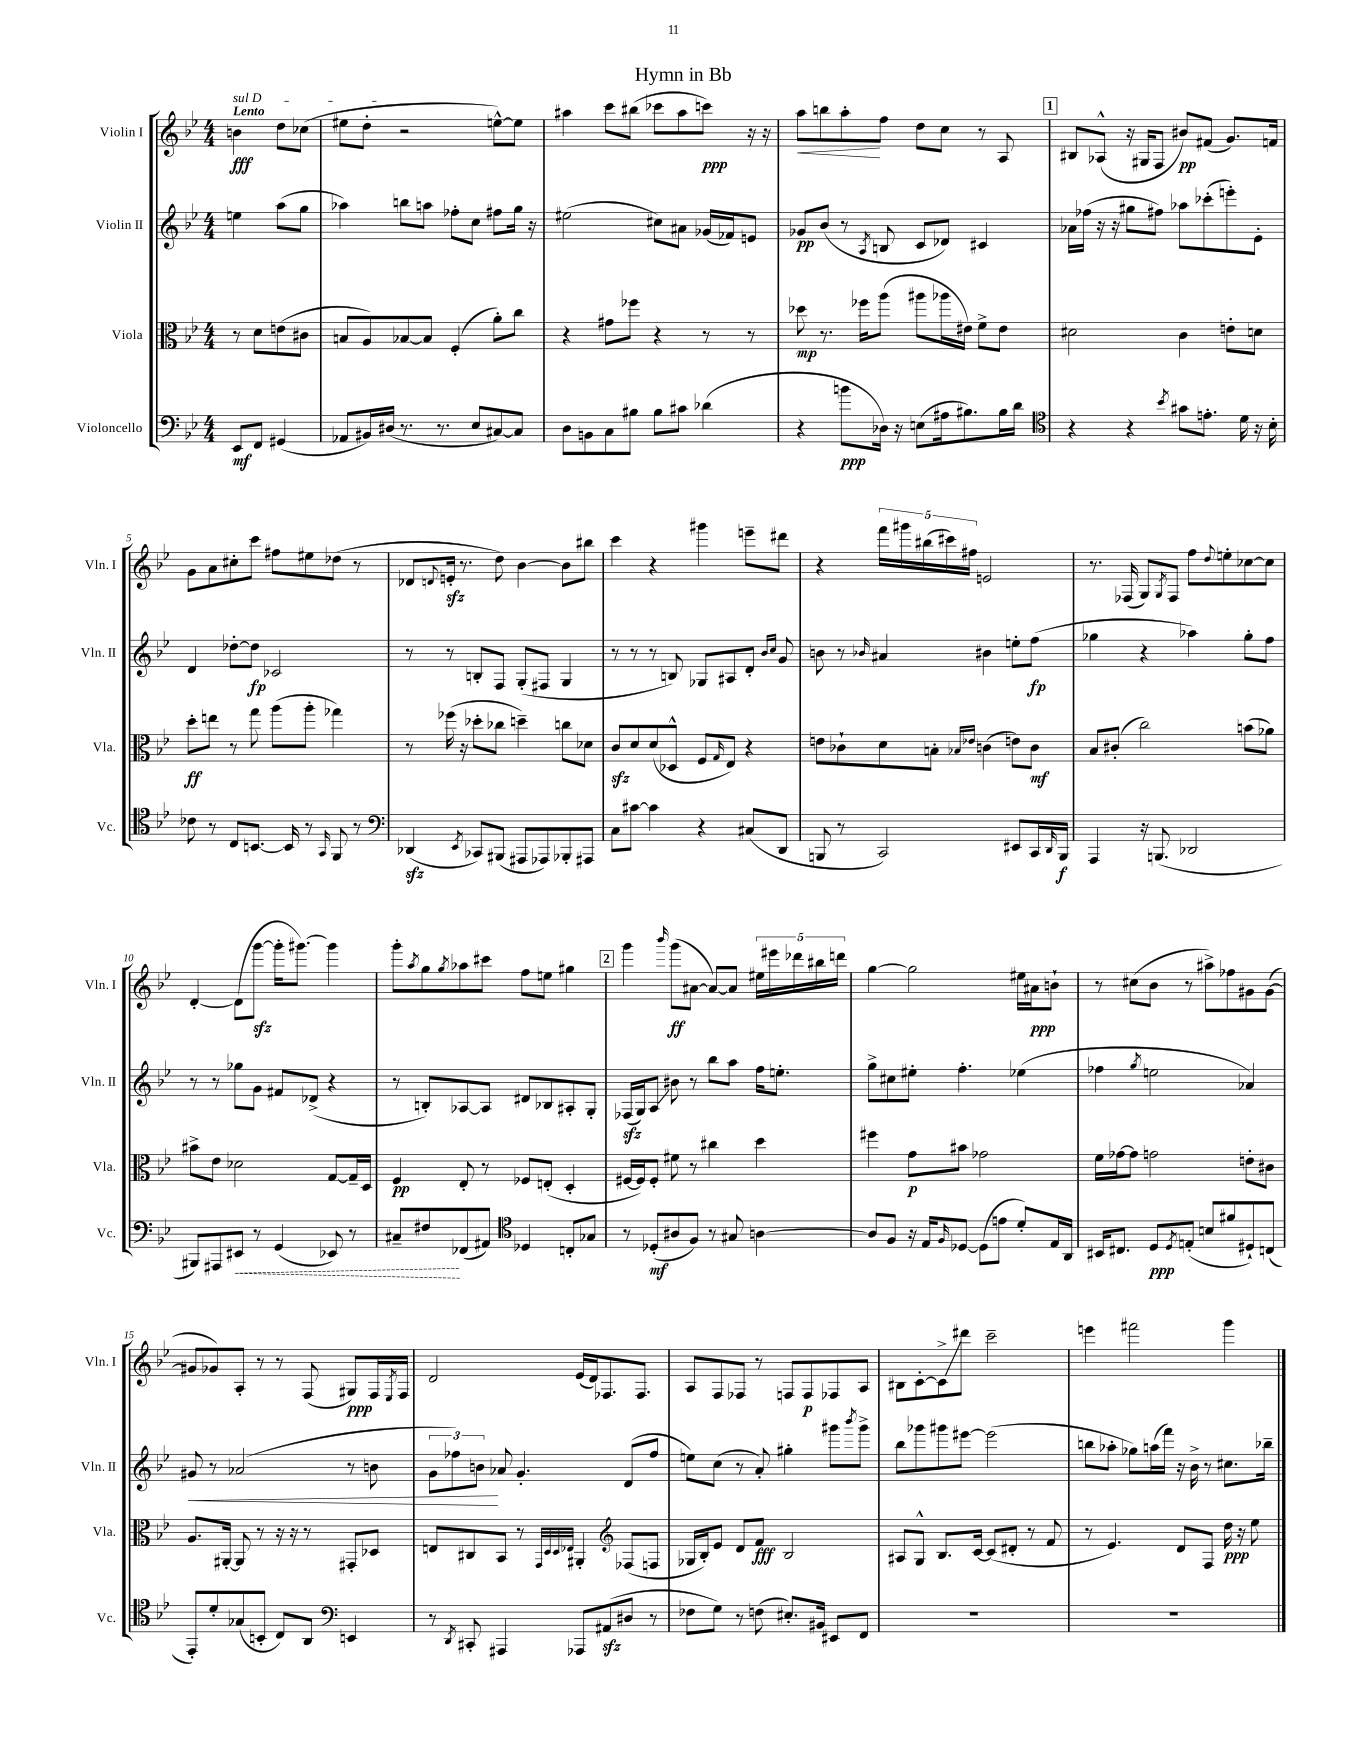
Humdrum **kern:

**kern	**kern	**kern	**kern
*staff4	*staff3	*staff2	*staff1
*clefF4	*clefC3	*clefG2	*clefG2
*k[b-e-]	*k[b-e-]	*k[b-e-]	*k[b-e-]
*M4/4	*M4/4	*M4/4	*M4/4
8EE-	8r	4ee	4b
8FF	8d	.	.
(4GG#	(8e	(8aa	8dd
.	8c#	8gg	(8cc-
=	=	=	=
8AA-	8B	4aa-)	8ee#
16BB#)	8A)	.	8dd'
(16D#	.	.	.
8.r	[8B-	8bb	2r
.	8B-]	8aa	.
8.r	.	.	.
.	(4F'	8ff-'	.
8E-	.	8cc	.
[8C#)	8a')	8ff#	[8ee^^)
8C#]	8cc	16gg	8ee]
.	.	16r	.
=	=	=	=
8D	4r	(2ee#	4aa#
8BB	.	.	.
8C	8g#	.	8ccc
8B#	8ff-	.	(8bb#
8B#	4r	8cc#)	8ccc-
8c#	.	8a#	8aa#
(4d-	8r	(16g-	8ccc)
.	.	16f-)	.
.	8r	8e	16r
.	.	.	16r
=	=	=	=
4r	8dd-	8g-	8aa
.	8.r	(8b-	8bb
8b	.	8r	8aa'
.	16ff-	.	.
.	.	8qA	.
16D-)	(8aa	8B	8ff
16r	.	.	.
(8E	8aa#	8c	8dd
16A#	16aa-	8d-)	8cc
8.B#)	16e#)	.	.
.	8f^	4c#	8r
16B#	8e#	.	8A
16d	.	.	.
=	=	=	=
*clefC4	*	*	*
4r	2d#	16a-	8B#
.	.	(16ff-	.
.	.	16r	(8A-^^
.	.	16r	.
4r	.	8gg#	16r
.	.	.	16G#
.	.	8ff#)	8F
8qb-	.	.	.
8g#	4c	8aa-	8b#)
8.e'	.	(8ccc-'	(8f#
.	8e'	8eee')	8.g)
16d	.	.	.
16r	8d	8e-'	.
16B-'	.	.	16f
=	=	=	=
8c-	8dd'	4d	8g
8r	8ee	.	8a
8C	8r	[8dd-'	8cc#'
[8.BB	8gg	8dd-]	8ccc
.	(8aa	2c-	8ff#
16BB]	.	.	.
8r	8aa'	.	8ee#
16qqGG	.	.	.
8FF	4gg-)	.	(8dd-
8r	.	.	8r
=	=	=	=
*clefF4	*	*	*
(4DD-	8r	8r	8d-
.	.	.	8qqd
.	(16ff-	8r	16e'
.	16r	.	8.r
8qEE-	.	.	.
8CC-)	8dd-'	8B'	.
(8BBB#	8cc-	8F	8dd)
8AAA#	4dd~)	(8G'	[4b-
8AAA-)	.	8F#	.
8BBB-'	8cc	4G	8b-]
8AAA#	8d-	.	8bb#
=	=	=	=
8C	8c	8r	4ccc
[8c#	8d	8r	.
4c#]	(8d	8r	4r
.	8D-^^	8B)	.
4r	8F	8G-	4ggg#
.	16qqG	.	.
.	8E-)	8A#	.
(8C#	4r	8d'	8eee~
.	.	16qqb-	.
.	.	16qqcc	.
8DD	.	8g	8ddd#
=	=	=	=
8BBB	8e	8b	4r
8r	8c-`	8r	.
.	.	16qqb-	.
2CC)	8d	4a#	20fff
.	.	.	20ggg#
.	.	.	(20bb#
.	8B'	.	.
.	.	.	20ccc#)
.	.	.	20ff#
.	16qqB-	.	.
.	16qqe-	.	.
.	(4c	4b#	2e
8EE#	8e)	8ee'	.
16CC	8c	(8ff	.
16qqDD	.	.	.
16BBB	.	.	.
=	=	=	=
4AAA	8B-	4gg-	8.r
.	(8c#'	.	.
.	.	.	(16F-
16r	2cc)	4r	8G)
(8.BBB	.	.	.
.	.	.	8qG
.	.	.	8F-
2DD-	.	4aa-)	8ff
.	.	.	8qqdd
.	.	.	8ee'
.	(8b	8gg-'	[8cc-
.	8a-)	8ff	8cc-]
=	=	=	=
8BBB#)	8b#^	8r	[4d'
8AAA#	8e-	8r	.
8EE#	2d-	8gg-	(8d]
8r	.	8g	[8ggg
(4GG	.	8f#	16ggg']
.	.	.	[8.ggg#)
.	.	(8d-^	.
8EE-)	[8G	4r	4ggg#]
8r	16G~]	.	.
.	16D	.	.
=	=	=	=
8C#~	4F	8r	8ggg'
.	.	.	8qaa
8F#	.	8B')	8gg
.	.	.	8qgg
(8FF-	8E-'	[8A-	8aa-
8AA#)	8r	8A-]	8ccc#
*clefC4	*	*	*
4D-	8F-	8d#	8ff
.	(8E'	8B-	8ee
8C'	4D'	8A#'	4gg#
8G-	.	8G'	.
=	=	=	=
8r	[16F#	(16F-	4ggg
.	16F#])	16G)	.
(8D-'	8F#'	8A	.
.	.	.	16qqbbb-
8A#	8f#	8b#	(8ggg
8F)	8r	8r	[8a#
8r	4cc#	8bb-	8a#_)
8G#	.	8aa	8a#]
[4A	4dd	16ff	20ee#
.	.	.	20eee#
.	.	8.ee'	.
.	.	.	20ddd-
.	.	.	20bb#
.	.	.	20ddd
=	=	=	=
8A]	4ff#	8gg^	[4gg
8F	.	8cc#	.
16r	8g	8ee#'	2gg]
16E-	.	.	.
16qqF	.	.	.
[8D-	8b#	4.ff'	.
(8D-]	2g-	.	.
8e	.	.	.
8d')	.	(4ee-	16ee#
.	.	.	16a#
16E-	.	.	8b`
16AA	.	.	.
=	=	=	=
16BB#	16f	4ff-	8r
8.C#	[16g-	.	.
.	8g-]	.	(8cc#
.	.	8qgg	.
8D	2g	2ee	8b-
8qD	.	.	.
(8E'	.	.	8r
8B	.	.	8aa#^)
8f#	.	.	8ff-
8D#`)	8e'	4a-)	8g#
(8C	8c#	.	([8g#
=	=	=	=
8EE-')	8.A	8g#	8g#]
8d'	.	8r	8g-)
.	[16AA#'	.	.
(8G-	8AA#]	(2a-	8A'
8BB'	8r	.	8r
8C)	16r	.	8r
.	16r	.	.
8AA	8r	.	(8F
*clefF4	*	*	*
4EE	8GG#'	8r	8G#)
.	8D-	8b	16F
.	.	.	8qE-
.	.	.	16F
=	=	=	=
8r	8E	12g	2d
.	.	12ff-)	.
8qDD	.	.	.
8CC#'	8C#	.	.
.	.	12b	.
4AAA#	8BB-	8a-	.
.	8r	4.g'	.
.	32qqGG	.	.
.	32qqD	.	.
.	32qqD	.	.
.	32qqE-	.	.
8AAA-	4AA#'	.	(16e-
.	.	.	16d)
(8AA#	.	.	8.F-
*	*clefG2	*	*
8D#	(8F-	(8d	.
.	.	.	8.F-
8r	8F	8ff-	.
=	=	=	=
8F-	16G-	8ee)	8A
.	16B-')	.	.
8G)	8e-	(8cc	8F
8r	8d	8r	8F-
(8F	8f	8a')	8r
8.E#')	2B-	4gg#'	8F
.	.	.	8F
16BB#	.	.	.
8EE#	.	8ggg#	8F-
.	.	8qbbb-	.
8FF	.	8ggg#^	8A
=	=	=	=
1r	8A#	8bb-	8B#
.	8G^^	8ggg-	[8c'
.	8.B-	8ggg#	8c^]
.	.	[8eee#	8ddd#
.	[16c	.	.
.	(8c]	(2eee#]	2ccc~
.	8d#'	.	.
.	8r	.	.
.	8f	.	.
=	=	=	=
1r	8r	8bb	4eee
.	4.e-)	8aa-'	.
.	.	8gg-)	2fff#
.	.	(16aa	.
.	.	16fff)	.
.	8d	16r	.
.	.	16b-^	.
.	8F	8r	.
.	16dd	8.cc#	4ggg
.	16r	.	.
.	8ee-	.	.
.	.	16bb-~	.
==	==	==	==
*-	*-	*-	*-
